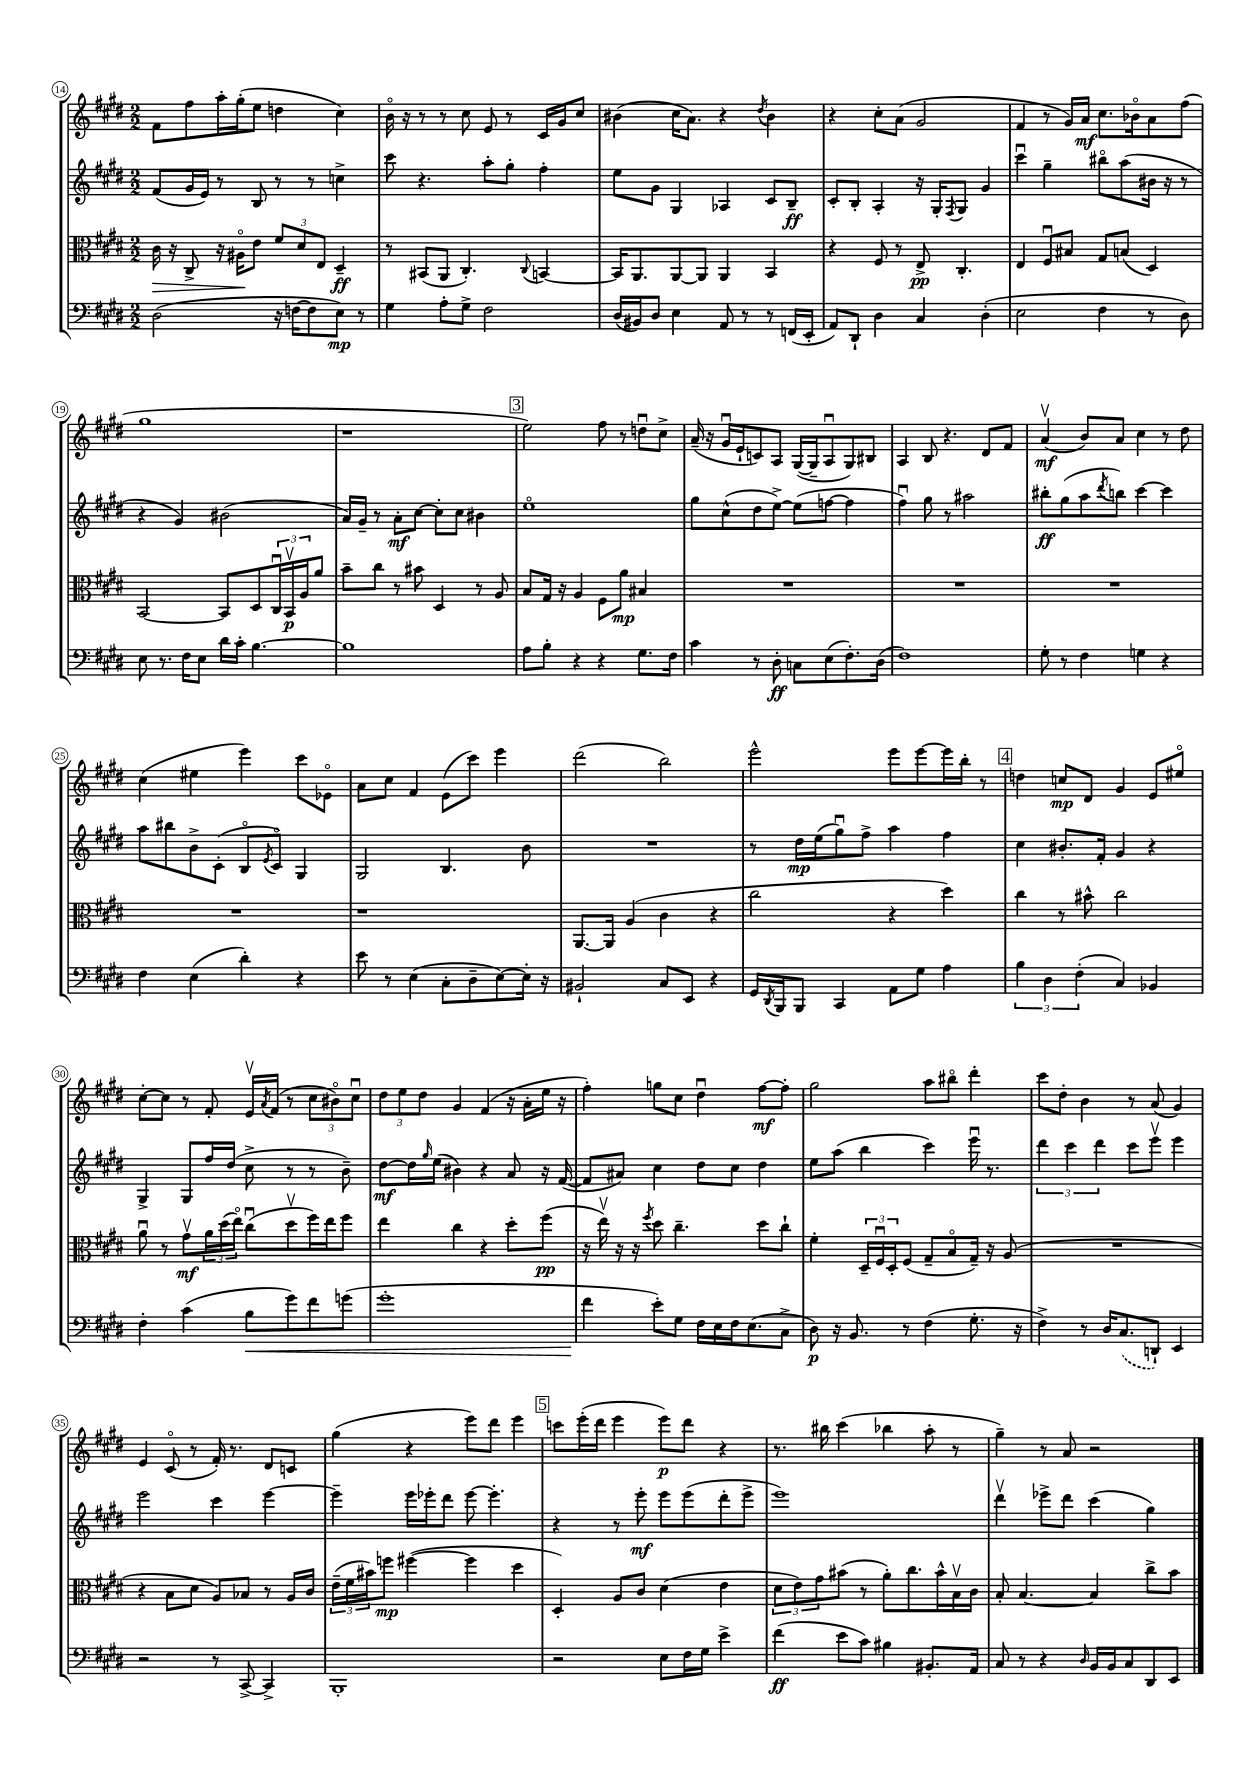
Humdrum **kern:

**kern	**dynam	**kern	**dynam	**kern	**dynam	**kern	**dynam
*part4	*part4	*part3	*part3	*part2	*part2	*part1	*part1
*staff4	*staff4	*staff3	*staff3	*staff2	*staff2	*staff1	*staff1
*clefF4	*	*clefC3	*	*clefG2	*	*clefG2	*
*k[f#c#g#d#]	*	*k[f#c#g#d#]	*	*k[f#c#g#d#]	*	*k[f#c#g#d#]	*
*M2/2	*	*M2/2	*	*M2/2	*	*M2/2	*
=14	=14	=14	=14	=14	=14	=14	=14
!	!	!	!LO:HP:b	!	!	!	!
(2D#\	.	16c#\	>	(8f#/L	.	8f#\L	.
.	.	16r	.	.	.	.	.
.	.	8C#^/	.	16g#/L	.	8ff#\	.
.	.	.	.	16e/JJ)	.	.	.
.	.	16r	.	8r	.	16aa'\L	.
.	.	16A#X\KL	.	.	.	(16gg#'\J	.
.	.	8e\J	]	8B/	.	8ee\J	.
16r	.	12f#/L	.	8r	.	4ddn\	.
[16Fn\KL	.	.	.	.	.	.	.
.	.	12d#/	.	.	.	.	.
8F\]	.	.	.	8r	.	.	.
.	.	12E/J	.	.	.	.	.
8E\J)	mp	4D#~/	ff	4ccn^\	.	4cc#\)	.
8r	.	.	.	.	.	.	.
=15	=15	=15	=15	=15	=15	=15	=15
4G#\	.	8r	.	8ccc#\	.	16b\	.
.	.	.	.	.	.	16r	.
.	.	(8BB#X/L	.	4.r	.	8r	.
8A'\L	.	8AA/J	.	.	.	8r	.
8G#^\J	.	4.C#'/)	.	.	.	8cc#\	.
2F#\	.	.	.	8aa'\L	.	8e/	.
.	.	.	.	8gg#'\J	.	8r	.
.	.	8qqC#/	.	.	.	.	.
.	.	[4BBn/	.	4ff#'\	.	16c#/LL	.
.	.	.	.	.	.	16g#/J	.
.	.	.	.	.	.	8cc#/J	.
=16	=16	=16	=16	=16	=16	=16	=16
(16D#/LL	.	16BB/KL]	.	8ee\L	.	(4b#X\	.
16BB#X/J)	.	8.AA/	.	.	.	.	.
8D#/J	.	.	.	8g#\J	.	.	.
4E\	.	[8AA/	.	4G#/	.	16cc#\KL	.
.	.	.	.	.	.	8.a\J)	.
.	.	8AA/J]	.	.	.	.	.
8AA/	.	4AA/	.	4A-X/	.	4r	.
8r	.	.	.	.	.	.	.
.	.	.	.	.	.	8qdd#/	.
8r	.	4BB/	.	8c#/L	.	4b#\	.
(16FFn/LL	.	.	.	8B~/J	ff	.	.
16EE'/JJ	.	.	.	.	.	.	.
=17	=17	=17	=17	=17	=17	=17	=17
8AA/L)	.	4r	.	8c#'/L	.	4r	.
8DD#`/J	.	.	.	8B'/J	.	.	.
4D#\	.	8F#/	.	4A'/	.	8cc#'\L	.
.	.	8r	.	.	.	(8a\J	.
4C#/	.	8E^/	pp	16r	.	2g#/	.
.	.	.	.	16G#'/KL	.	.	.
.	.	.	.	8qF#/	.	.	.
.	.	4.C#'/	.	8G#/J	.	.	.
(4D#'\	.	.	.	4g#/	.	.	.
=18	=18	=18	=18	=18	=18	=18	=18
2E\	.	4E/	.	4ccc#u\	.	4f#/	.
.	.	8F#u/L	.	4gg#~\	.	8r	.
.	.	8B#X/J	.	.	.	16g#/LL)	.
.	.	.	.	.	.	16a/JJ	mf
4F#\	.	8G#/L	.	8bb#X\L	.	8.cc#\L	.
.	.	(8Bn/J	.	(8aa\	.	.	.
.	.	.	.	.	.	16b-X\k	.
8r	.	4D#/)	.	16b#X\Jk	.	8a\	.
.	.	.	.	16r	.	.	.
8D#\)	.	.	.	8r	.	(8ff#\J	.
!!LO:LB:g=z
=19	=19	=19	=19	=19	=19	=19	=19
8E\	.	[2BB/	.	4r	.	1gg#	.
8.r	.	.	.	.	.	.	.
.	.	.	.	4g#/)	.	.	.
16F#\KL	.	.	.	.	.	.	.
8E\J	.	.	.	.	.	.	.
16d#\LL	.	8BB/L]	.	(2b#X\	.	.	.
16c#'\JJ	.	.	.	.	.	.	.
[4.B\	.	8D#/	.	.	.	.	.
.	.	24C#u/L	.	.	.	.	.
.	.	24BBv/	p	.	.	.	.
.	.	24A/J	.	.	.	.	.
.	.	8a/J	.	.	.	.	.
=20	=20	=20	=20	=20	=20	=20	=20
1B]	.	8b~\L	.	16a/LL)	.	1r	.
.	.	.	.	16g#~/JJ	.	.	.
.	.	8cc#\J	.	8r	.	.	.
.	.	8r	.	8a'\L	mf	.	.
.	.	8b#X\	.	[8cc#\J	.	.	.
.	.	4D#/	.	8cc#'\L]	.	.	.
.	.	.	.	8cc#\J	.	.	.
.	.	8r	.	4b#X\	.	.	.
.	.	8A/	.	.	.	.	.
!!LO:REH:place=s1:t=3
=21	=21	=21	=21	=21	=21	=21	=21
8A\L	.	8B/L	.	1ee	.	2ee\)	.
8B'\J	.	16G#/Jk	.	.	.	.	.
.	.	16r	.	.	.	.	.
4r	.	4A/	.	.	.	.	.
4r	.	8F#\L	.	.	.	8ff#\	.
.	.	8a\J	mp	.	.	8r	.
8.G#\L	.	4B#X/	.	.	.	8ddnu\L	.
.	.	.	.	.	.	8cc#^\J	.
16F#\Jk	.	.	.	.	.	.	.
=22	=22	=22	=22	=22	=22	=22	=22
4c#\	.	1r	.	8gg#\L	.	(16a~/	.
.	.	.	.	.	.	16r	.
.	.	.	.	(8cc#^^\	.	16g#u/LL	.
.	.	.	.	.	.	16e`/J	.
8r	.	.	.	8dd#\	.	8cn/)	.
8D#'\	ff	.	.	[8ee^\J)	.	8A/J	.
8Cn\L	.	.	.	(8ee\L]	.	([16G#/LL	.
.	.	.	.	.	.	16G#~/J]	.
(8E\	.	.	.	[8ffn\J	.	8Au/	.
8.F#'\)	.	.	.	4ff\]	.	8G#/)	.
.	.	.	.	.	.	8B#X/J	.
(16D#\Jk	.	.	.	.	.	.	.
=23	=23	=23	=23	=23	=23	=23	=23
1F#)	.	1r	.	4ff#u\)	.	4A/	.
.	.	.	.	8gg#\	.	8B/	.
.	.	.	.	8r	.	4.r	.
.	.	.	.	2aa#X\	.	.	.
.	.	.	.	.	.	8d#/L	.
.	.	.	.	.	.	8f#/J	.
=24	=24	=24	=24	=24	=24	=24	=24
8G#'\	.	1r	.	8bb#X'\L	ff	(4av/	mf
8r	.	.	.	(8gg#\	.	.	.
4F#\	.	.	.	8aa\	.	8b/L)	.
.	.	.	.	8qddd#/	.	.	.
.	.	.	.	8bbn\J)	.	8a/J	.
4Gn\	.	.	.	[4ccc#\	.	4cc#\	.
4r	.	.	.	4ccc#\]	.	8r	.
.	.	.	.	.	.	8dd#\	.
!!LO:LB:g=z
=25	=25	=25	=25	=25	=25	=25	=25
4F#\	.	1r	.	8aa\L	.	(4cc#\	.
.	.	.	.	8bb#X\	.	.	.
(4E\	.	.	.	8b^\	.	4ee#X\	.
.	.	.	.	(8c#'\J	.	.	.
4d#'\)	.	.	.	8B/L	.	4eee\)	.
.	.	.	.	8qe/	.	.	.
.	.	.	.	8c#/J)	.	.	.
4r	.	.	.	4G#/	.	8ccc#\L	.
.	.	.	.	.	.	8e-X\J	.
=26	=26	=26	=26	=26	=26	=26	=26
8e\	.	1r	.	2G#/	.	8a\L	.
8r	.	.	.	.	.	8cc#\J	.
(4E\	.	.	.	.	.	4f#/	.
8C#'\L	.	.	.	4.B/	.	(8e\L	.
8D#~\	.	.	.	.	.	8ccc#\J)	.
[8E\)	.	.	.	.	.	4eee\	.
16E'\Jk]	.	.	.	8b\	.	.	.
16r	.	.	.	.	.	.	.
=27	=27	=27	=27	=27	=27	=27	=27
2BB#X`/	.	[8.AA/L	.	1r	.	(2ddd#\	.
.	.	16AA/Jk]	.	.	.	.	.
.	.	(4A/	.	.	.	.	.
8C#/L	.	4c#\	.	.	.	2bb\)	.
8EE/J	.	.	.	.	.	.	.
4r	.	4r	.	.	.	.	.
=28	=28	=28	=28	=28	=28	=28	=28
16GG#/LL	.	2cc#\	.	8r	.	2eee^^\	.
8qDD#/	.	.	.	.	.	.	.
16BBB/J	.	.	.	.	.	.	.
8BBB/J	.	.	.	16dd#\LL	mp	.	.
.	.	.	.	(16ee\J	.	.	.
4CC#/	.	.	.	8gg#u\)	.	.	.
.	.	.	.	8ff#^\J	.	.	.
8AA\L	.	4r	.	4aa\	.	8eee\L	.
8G#\J	.	.	.	.	.	[8eee\	.
4A\	.	4dd#\)	.	4ff#\	.	16eee\L]	.
.	.	.	.	.	.	16bb'\JJ	.
.	.	.	.	.	.	8r	.
!!LO:REH:place=s1:t=4
=29	=29	=29	=29	=29	=29	=29	=29
6B\	.	4cc#\	.	4cc#\	.	4ddn\	.
6D#\	.	.	.	.	.	.	.
.	.	8r	.	8.b#X'/L	.	8ccn/L	mp
(6F#'\	.	.	.	.	.	.	.
.	.	8b#X^^\	.	.	.	8d#/J	.
.	.	.	.	16f#'/Jk	.	.	.
4C#/)	.	2cc#\	.	4g#/	.	4g#/	.
4BB-X/	.	.	.	4r	.	8e/L	.
.	.	.	.	.	.	8ee#X/J	.
!!LO:LB:g=z
=30	=30	=30	=30	=30	=30	=30	=30
4F#'\	.	8au\	.	4G#^/	.	[8cc#'\L	.
.	.	8r	.	.	.	8cc#\J]	.
(4c#\	.	8g#v\L	mf	8G#/L	.	8r	.
.	.	24a\L	.	16ff#/L	.	8f#'/	.
.	.	(24dd#\	.	.	.	.	.
.	.	.	.	(16dd#/JJ	.	.	.
.	.	24ee\JJ)	.	.	.	.	.
!	!LO:HP:b	!	!	!	!	!	!
8B\L	<	(8cc#u\L	.	8cc#^\	.	16ev/LL	.
.	.	.	.	.	.	8qa/	.
.	.	.	.	.	.	(16f#/JJ	.
8g#\)	.	8dd#v\	.	8r	.	8r	.
8f#\	.	16ff#\L)	.	8r	.	12cc#\L	.
.	.	16ee\J	.	.	.	.	.
.	.	.	.	.	.	12b#X\)	.
(8gn\J	.	8ff#\J	.	8b~\)	.	.	.
.	.	.	.	.	.	12cc#u\J	.
=31	=31	=31	=31	=31	=31	=31	=31
1g#'	.	4ee\	.	[8dd#\L	mf	12dd#\L	.
.	.	.	.	.	.	12ee\	.
.	.	.	.	16dd#\L]	.	.	.
.	.	.	.	.	.	12dd#\J	.
.	.	.	.	16qqgg#/	.	.	.
.	.	.	.	(16ee\JJ	.	.	.
.	.	4cc#\	.	4b#X\)	.	4g#/	.
.	.	4r	.	4r	.	(4f#/	.
.	.	8dd#'\L	.	8a/	.	16r	.
.	.	.	.	.	.	16a'\LL	.
.	.	(8ff#\J	pp	16r	.	16ee\JJ	.
.	.	.	.	([16f#/	.	16r	.
=32	=32	=32	=32	=32	=32	=32	=32
4f#\	.	16r	.	8f#/L]	.	4ff#'\)	.
.	.	16eev\)	.	.	.	.	.
.	.	16r	.	8a#X/J)	.	.	.
.	.	16r	.	.	.	.	.
.	.	8qff#/	.	.	.	.	.
8e'\L)	[	8dd#\	.	4cc#\	.	8ggn\L	.
8G#\J	.	4.cc#~\	.	.	.	8cc#\J	.
16F#\LL	.	.	.	8dd#\L	.	4dd#u\	.
16E\	.	.	.	.	.	.	.
16F#\J	.	.	.	8cc#\J	.	.	.
(8.E\	.	.	.	.	.	.	.
.	.	8dd#\L	.	4dd#\	.	[8ff#\L	mf
8C#^\J	.	8cc#`\J	.	.	.	8ff#'\J]	.
=33	=33	=33	=33	=33	=33	=33	=33
8D#\)	p	4f#'\	.	8ee\L	.	2gg#\	.
16r	.	.	.	(8aa\J	.	.	.
8.BB/	.	.	.	.	.	.	.
.	.	24D#~/LL	.	4bb\	.	.	.
.	.	24F#u/	.	.	.	.	.
.	.	24D#'/J	.	.	.	.	.
8r	.	(8F#/J	.	.	.	.	.
(4F#\	.	8G#~/L	.	4ccc#\)	.	8aa\L	.
.	.	8B/	.	.	.	8bb#X\J	.
8.G#'\	.	16G#~/Jk)	.	16eeeu\	.	4ddd#'\	.
.	.	16r	.	8.r	.	.	.
.	.	(8A/	.	.	.	.	.
16r	.	.	.	.	.	.	.
=34	=34	=34	=34	=34	=34	=34	=34
4F#^\)	.	1r	.	6ddd#\	.	8ccc#\L	.
.	.	.	.	.	.	8dd#'\J	.
.	.	.	.	6ccc#\	.	.	.
8r	.	.	.	.	.	4b\	.
.	.	.	.	6ddd#\	.	.	.
16D#/KL	.	.	.	.	.	.	.
(8.C#/	.	.	.	.	.	.	.
.	.	.	.	8ccc#\L	.	8r	.
8DDn`/J)	.	.	.	8eeev\J	.	(8a/	.
4EE/	.	.	.	4eee\	.	4g#/)	.
!!LO:LB:g=z
=35	=35	=35	=35	=35	=35	=35	=35
2r	.	4r	.	2eee\	.	4e/	.
.	.	8B\L	.	.	.	(8c#/	.
.	.	8d#\J	.	.	.	8r	.
8r	.	8A/L)	.	4ccc#\	.	16f#'/)	.
.	.	.	.	.	.	8.r	.
[8CC#^/	.	8B-X/J	.	.	.	.	.
4CC#^/]	.	8r	.	[4eee\	.	8d#/L	.
.	.	16A/LL	.	.	.	8cn/J	.
.	.	16c#/JJ	.	.	.	.	.
=36	=36	=36	=36	=36	=36	=36	=36
1BBB'	.	(24e~\LL	.	4eee~\]	.	(4gg#\	.
.	.	24f#\	.	.	.	.	.
.	.	24b#X\J)	.	.	.	.	.
.	.	8ffn\J	mp	.	.	.	.
.	.	([4ff#X\	.	16eee\LL	.	4r	.
.	.	.	.	16eee-X'\J	.	.	.
.	.	.	.	8ddd#\J	.	.	.
.	.	4ff#\]	.	[8eee-\	.	8eee\L)	.
.	.	.	.	4.eee-'\]	.	8ddd#\J	.
.	.	4dd#\	.	.	.	4eee\	.
!!LO:REH:place=s1:t=5
=37	=37	=37	=37	=37	=37	=37	=37
2r	.	4D#'/)	.	4r	.	8cccn\L	.
.	.	.	.	.	.	(16eee'\L	.
.	.	.	.	.	.	16ddd#\JJ	.
.	.	8A/L	.	8r	.	4eee\	.
.	.	8c#/J	.	8eee'\	mf	.	.
8E\L	.	(4d#\	.	8eee\L	.	8eee\L)	p
16F#\L	.	.	.	(8eee\	.	8ddd#\J	.
16G#\JJ	.	.	.	.	.	.	.
4e^\	.	4e\	.	8ddd#'\	.	4r	.
.	.	.	.	8eee^\J	.	.	.
=38	=38	=38	=38	=38	=38	=38	=38
(4f#\	ff	12d#\L	.	1eee)	.	8.r	.
.	.	12e\)	.	.	.	.	.
.	.	12g#\	.	.	.	.	.
.	.	.	.	.	.	16bb#X\	.
8e\L	.	(8b#X\J	.	.	.	(4ccc#\	.
8c#\J)	.	8r	.	.	.	.	.
4B#X\	.	8a'\L)	.	.	.	4bb-X\	.
.	.	8.cc#\	.	.	.	.	.
8.BB#X'/L	.	.	.	.	.	8aa'\	.
.	.	16b#^^\L	.	.	.	.	.
.	.	16Bv\	.	.	.	8r	.
16AA/Jk	.	16c#\JJ	.	.	.	.	.
=39	=39	=39	=39	=39	=39	=39	=39
8C#/	.	8B'/	.	4ddd#v\	.	4gg#~\)	.
8r	.	[4.B/	.	.	.	.	.
4r	.	.	.	8eee-X^\L	.	8r	.
.	.	.	.	8ddd#\J	.	8a/	.
16qqD#/	.	.	.	.	.	.	.
16BB/LL	.	4B/]	.	(4ccc#\	.	2r	.
16BB/J	.	.	.	.	.	.	.
8C#/	.	.	.	.	.	.	.
8DD#/	.	8cc#^\L	.	4gg#\)	.	.	.
8EE/J	.	8b\J	.	.	.	.	.
==	==	==	==	==	==	==	==
*-	*-	*-	*-	*-	*-	*-	*-
